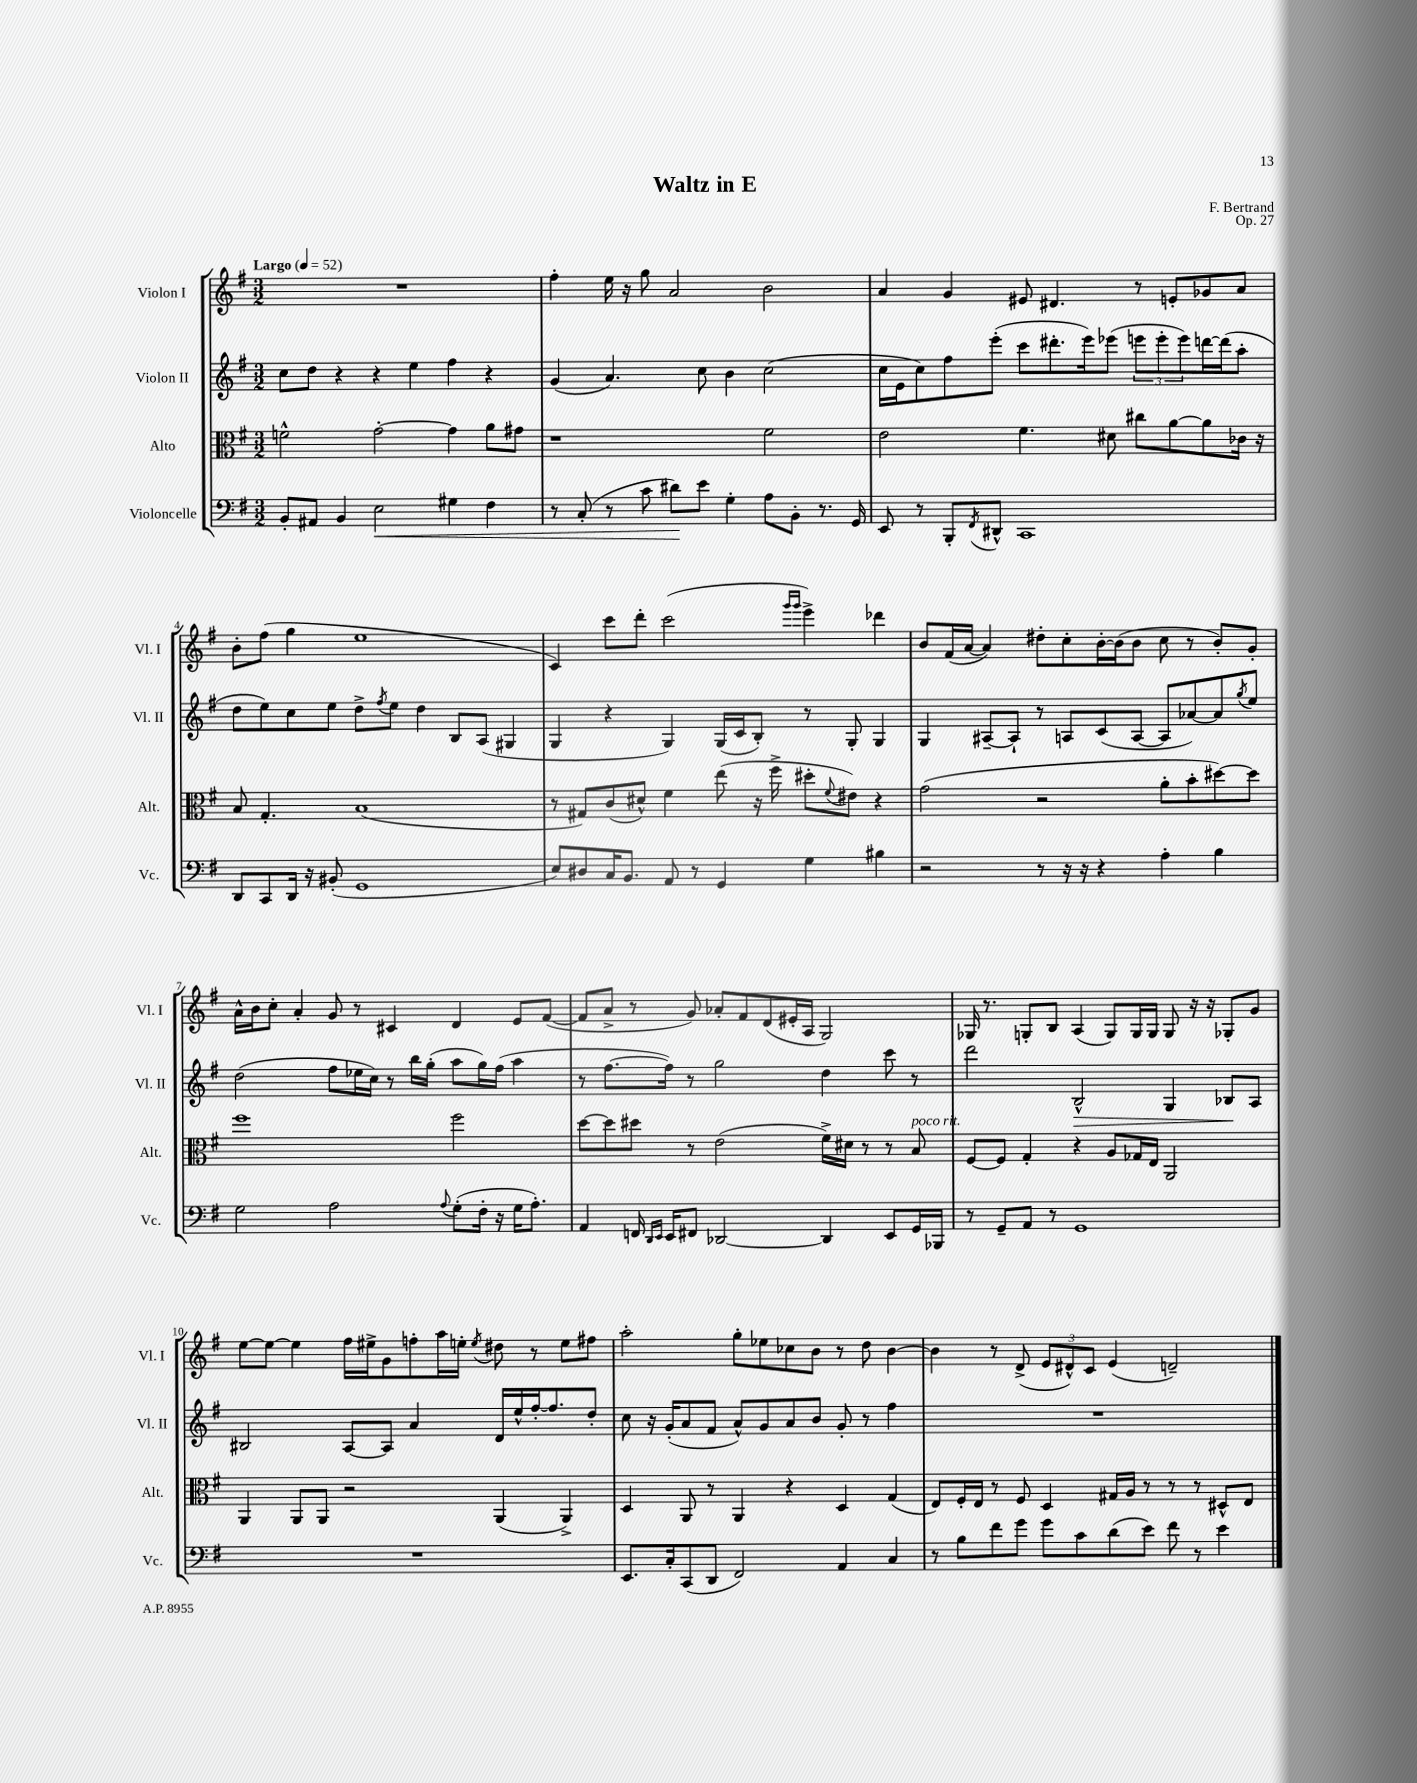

**kern	**dynam	**kern	**kern	**dynam	**kern
*part4	*part4	*part3	*part2	*part2	*part1
*staff4	*staff4	*staff3	*staff2	*staff2	*staff1
*I"Violoncelle	*	*I"Alto	*I"Violon II	*	*I"Violon I
*I'Vc.	*	*I'Alt.	*I'Vl. II	*	*I'Vl. I
*clefF4	*	*clefC3	*clefG2	*	*clefG2
*k[f#]	*	*k[f#]	*k[f#]	*	*k[f#]
*M3/2	*	*M3/2	*M3/2	*	*M3/2
*MM52	*	*MM52	*MM52	*	*MM52
=1	=1	=1	=1	=1	=1
!	!	!	!	!	!LO:TX:a:B:t=Largo
8BB'/L	.	2fn^^\	8cc\L	.	1.r
8AA#X/J	.	.	8dd\J	.	.
4BB/	.	.	4r	.	.
!	!LO:HP:b	!	!	!	!
2E\	<	[2g'\	4r	.	.
.	.	.	4ee\	.	.
4G#X\	.	4g\]	4ff#\	.	.
4F#\	.	8a\L	4r	.	.
.	.	8g#X\J	.	.	.
=2	=2	=2	=2	=2	=2
8r	.	1r	(4g/	.	4ff#'\
(8C'/	.	.	.	.	.
8r	.	.	4.a/)	.	16ee\
.	.	.	.	.	16r
8c\	.	.	.	.	8gg\
8d#X\L)	.	.	.	.	2a/
8e\J	[	.	8cc\	.	.
4G'\	.	.	4b\	.	.
8A\L	.	2f#\	(2cc\	.	2b\
8BB'\J	.	.	.	.	.
8.r	.	.	.	.	.
16GG/	.	.	.	.	.
=3	=3	=3	=3	=3	=3
8EE/	.	2e\	16cc\LL	.	4a/
.	.	.	16e\J	.	.
8r	.	.	8cc\)	.	.
8BBB'/L	.	.	8ff#\	.	4g/
8qFF#/	.	.	.	.	.
8DD#X^^/J	.	.	(8eee'\J	.	.
1CC	.	4.f#\	8ccc\L	.	8e#X/
.	.	.	8.ddd#X'\	.	4.d#X/
.	.	.	16eee\k)	.	.
.	.	8d#X\	(8eee-X\J	.	.
.	.	8cc#X\L	12eeen\L	.	8r
.	.	.	12eee'\	.	.
.	.	[8a\	.	.	8en'/L
.	.	.	12eee\)	.	.
.	.	8a\]	[16dddn\L	.	8g-X/
.	.	.	(16ddd\J]	.	.
.	.	16c-X\Jk	8aa'\J	.	8a/J
.	.	16r	.	.	.
!!LO:LB:g=z
=4	=4	=4	=4	=4	=4
8DD/L	.	8B/	8dd\L	.	8b'\L
8CC/	.	4.G'/	8ee\)	.	(8ff#\J
16DD/Jk	.	.	8cc\	.	4gg\
16r	.	.	.	.	.
(8BB#X'/	.	.	8ee\J	.	.
1GG	.	(1B	8dd^\L	.	1ee
.	.	.	8qff#/	.	.
.	.	.	8ee\J	.	.
.	.	.	4dd\	.	.
.	.	.	8B/L	.	.
.	.	.	(8A/J	.	.
.	.	.	4G#X/	.	.
=5	=5	=5	=5	=5	=5
8E/L)	.	8r	4G/	.	4c/)
8D#X/	.	8G#X/L)	.	.	.
16C/K	.	(8c/	4r	.	8ccc\L
8.BB/J	.	.	.	.	.
.	.	8d#X^^/J)	.	.	8ddd'\J
8AA/	.	4f#\	4G/)	.	(2ccc\
8r	.	.	.	.	.
4GG/	.	(8ee\	(16G/LL	.	.
.	.	.	16c/J	.	.
.	.	16r	8B'/J)	.	.
.	.	16ff#^\	.	.	.
.	.	.	.	.	16qqggg/LL
.	.	.	.	.	16qqggg/JJ
4G\	.	8dd#X'\L	8r	.	4eee^\)
.	.	8qqf#/	.	.	.
.	.	8e#X\J)	8G'/	.	.
4B#X\	.	4r	4G/	.	4ddd-X\
=6	=6	=6	=6	=6	=6
2r	.	(2g\	4G/	.	8b/L
.	.	.	.	.	(16f#/L
.	.	.	.	.	[16a/JJ
.	.	.	[8A#X~/L	.	4a/])
.	.	.	8A#`/J]	.	.
8r	.	2r	8r	.	8dd#X'\L
16r	.	.	8An/L	.	8cc'\
16r	.	.	.	.	.
4r	.	.	(8c/	.	[16b'\L
.	.	.	.	.	(16b\J]
.	.	.	[8A/J	.	8b\J
4A'\	.	8a'\L	8A/L]	.	8cc\
.	.	8b'\	[8a-X/)	.	8r
4B\	.	[8dd#X\)	8a-/]	.	8b'/L)
.	.	.	8qgg/	.	.
.	.	8dd#\J]	8ee/J	.	8g'/J
!!LO:LB:g=z
=7	=7	=7	=7	=7	=7
2G\	.	1ff#	(2dd\	.	16a^^\LL
.	.	.	.	.	16b\J
.	.	.	.	.	8cc'\J
.	.	.	.	.	4a'/
2A\	.	.	8ff#\L	.	8g/
.	.	.	16ee-X\L	.	8r
.	.	.	16cc\JJ)	.	.
.	.	.	8r	.	4c#X/
.	.	.	16bb\LL	.	.
.	.	.	(16gg'\JJ	.	.
8qqA/	.	.	.	.	.
(8G'\L	.	2ff#\	8aa\L	.	4d/
16F#'\Jk	.	.	16gg\L)	.	.
16r	.	.	(16ff#\JJ	.	.
16G\KL	.	.	4aa\	.	8e/L
8.A'\J)	.	.	.	.	.
.	.	.	.	.	([8f#/J
=8	=8	=8	=8	=8	=8
4AA/	.	[8dd\L	8r	.	8f#/L]
.	.	8dd\]	[8.ff#\L	.	8a^/J
16FFn/	.	8dd#X\J	.	.	8r
16qqDD/LL	.	.	.	.	.
16qqEE/JJ	.	.	.	.	.
16EE/KL	.	.	16ff#\Jk])	.	.
8FF#X/J	.	8r	8r	.	8g/)
[2DD-X/	.	(2e\	2gg\	.	8a-X'/L
.	.	.	.	.	8f#/
.	.	.	.	.	(8d/
.	.	.	.	.	16e#X'/L
.	.	.	.	.	16A/JJ
4DD-/]	.	16f#^\LL)	4dd\	.	2G/)
.	.	16d#X\JJ	.	.	.
.	.	8r	.	.	.
8EE/L	.	8r	8ccc\	.	.
!	!	!LO:TX:a:i:t=poco rit.	!	!	!
16GG/L	.	8B/	8r	.	.
16BBB-X/JJ	.	.	.	.	.
=9	=9	=9	=9	=9	=9
8r	.	[8F#/L	2ddd\	.	16G-X/
.	.	.	.	.	8.r
8GG~/L	.	8F#/J]	.	.	.
8AA/J	.	4G'/	.	.	8Gn'/L
8r	.	.	.	.	8B/J
!	!	!	!	!LO:HP:b	!
1GG	.	4r	2B^^/	>	(4A/
.	.	8A/L	.	.	8G/L)
.	.	16G-X/L	.	.	16G/L
.	.	16E/JJ	.	.	16G/JJ
.	.	2AA/	4G/	.	8G/
.	.	.	.	.	16r
.	.	.	.	.	16r
.	.	.	8B-X/L	.	8G-X'/L
.	.	.	8A/J	]	8g/J
!!LO:LB:g=z
=10	=10	=10	=10	=10	=10
1.r	.	4AA/	2B#X/	.	[8ee\L
.	.	.	.	.	8ee\J_
.	.	8AA/L	.	.	4ee\]
.	.	8AA/J	.	.	.
.	.	2r	[8A/L	.	16ff#\LL
.	.	.	.	.	16ee#X^\J
.	.	.	8A/J]	.	8g\
.	.	.	4a/	.	8ffn'\
.	.	.	.	.	16aa\L
.	.	.	.	.	16een'\JJ
.	.	.	.	.	8qee/
.	.	(4AA/	16d/LL	.	8dd#X\
.	.	.	16ee^^/	.	.
.	.	.	[16ff#'/J	.	8r
.	.	.	8.ff#/]	.	.
.	.	4AA^/)	.	.	8ee\L
.	.	.	8dd'/J	.	8ff#X\J
=11	=11	=11	=11	=11	=11
8.EE/L	.	4D/	8cc\	.	2aa'\
.	.	.	16r	.	.
16C'/k	.	.	(16g'/KL	.	.
(8CC/	.	8AA/	8a/	.	.
8DD/J	.	8r	8f#/J	.	.
2FF#/)	.	4AA/	8a^^/L)	.	8gg'\L
.	.	.	8g/	.	8ee-X\
.	.	4r	8a/	.	8cc-X\
.	.	.	8b/J	.	8b\J
4AA/	.	4D/	8g'/	.	8r
.	.	.	8r	.	8dd\
4C/	.	(4G/	4ff#\	.	[4b\
=12	=12	=12	=12	=12	=12
8r	.	8E/L)	1.r	.	4b\]
8B\L	.	16F#'/L	.	.	.
.	.	16E/JJ	.	.	.
8f#\	.	8r	.	.	8r
8g\J	.	8F#/	.	.	(8d^/
8g\L	.	4D/	.	.	12e/L
.	.	.	.	.	12d#X^^/)
8c\	.	.	.	.	.
.	.	.	.	.	12c/J
(8d\	.	16G#X/LL	.	.	(4e/
.	.	16A/JJ	.	.	.
8e\J)	.	8r	.	.	.
8f#\	.	8r	.	.	2dn~/)
8r	.	8r	.	.	.
4e\	.	8D#X^^/L	.	.	.
.	.	8E/J	.	.	.
==	==	==	==	==	==
*-	*-	*-	*-	*-	*-
